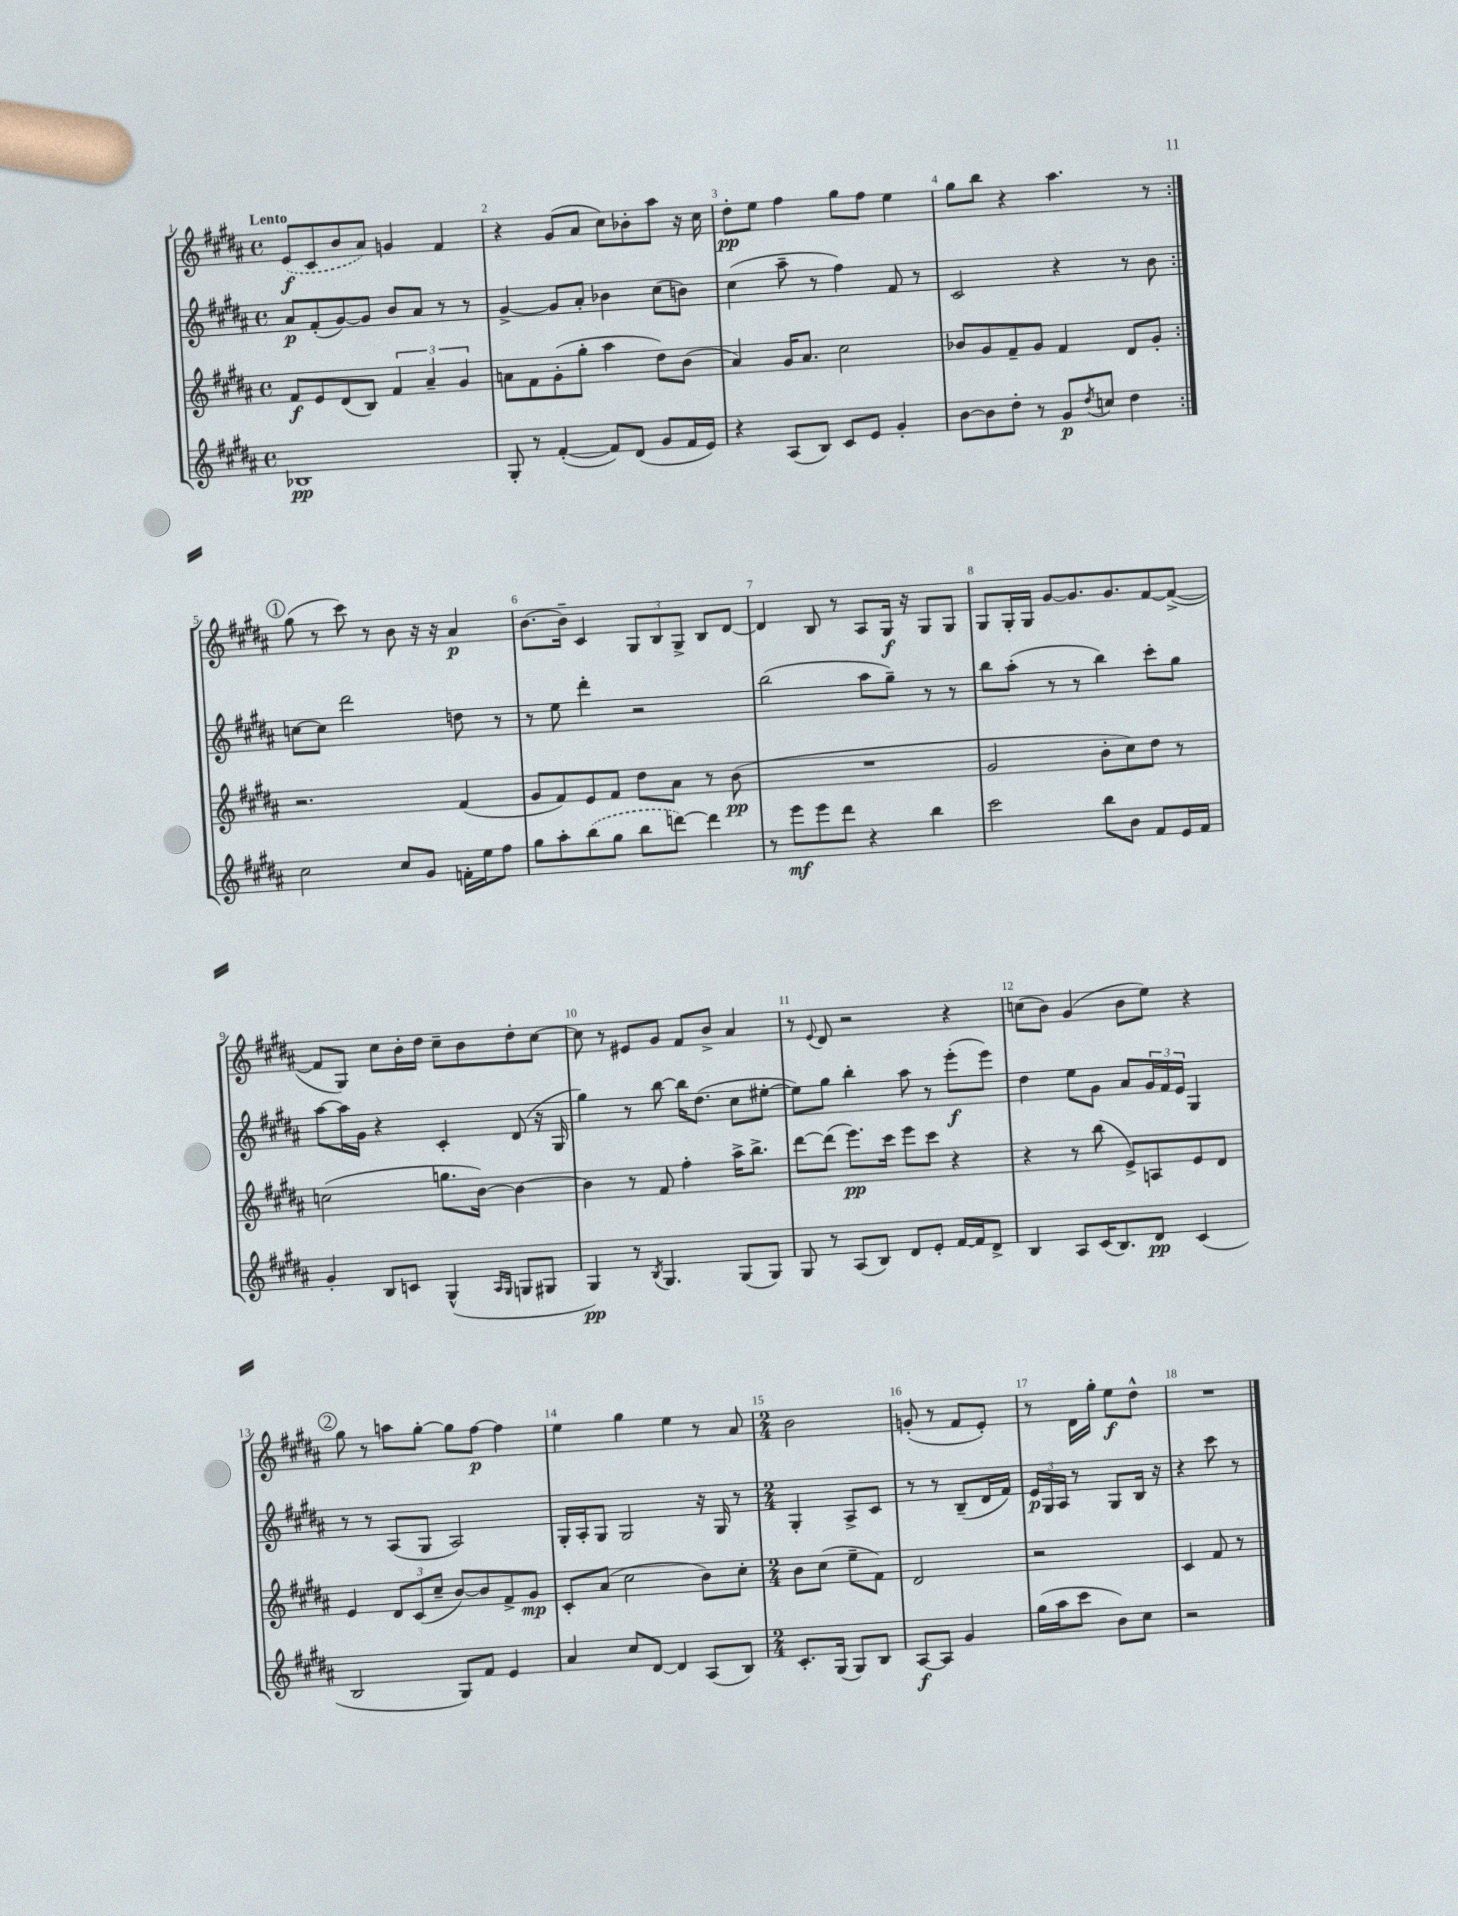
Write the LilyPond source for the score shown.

<<
\new StaffGroup <<
\new Staff = "s0" {
    \clef treble \key b \major \defaultTimeSignature \time 4/4 \tempo "Lento"
    \repeat volta 2 { \once \slurDashed e'8\f( cis'8 b'8 ais'8) g'4 fis'4 |
    r4 gis'8( ais'8 cis''8) bes'8-. ais''8 r16 cis''16 |
    dis''8-.\pp e''8 fis''4 gis''8 fis''8 e''4 |
    gis''8 b''8 r4 ais''4. r8 | }
    \mark \markup { \circle "1" } gis''8( r8 cis'''8) r8 b'8 r16 r16 ais'4\p |
    b'8.~ b'16-- cis'4 \tuplet 3/2 { gis8 b8 gis8-> } b8 dis'8~ |
    dis'4 b8 r8 ais8 gis16\f r16 gis8 gis8 |
    gis8 gis16-. gis16 gis'8~ gis'8. gis'8. fis'8~ fis'8~->( |
    fis'8 gis8) cis''8 b'16-. dis''16 cis''8-- b'8 dis''8-. cis''8~ |
    cis''8 r8 eis'8 gis'8 fis'8 b'8-> ais'4 |
    r8 \appoggiatura { e'8 } dis'8 r2 r4 |
    c''8( b'8) gis'4( b'8 e''8) r4 |
    \mark \markup { \circle "2" } gis''8 r8 a''8 gis''8~-. gis''8 fis''8~\p fis''4 |
    e''4 gis''4 e''4 r8 ais'8 |
    \numericTimeSignature \time 2/4 b'2 |
    g'8-.( r8 fis'8 e'8-.) |
    r8 dis'16 gis''16-. e''8\f dis''8-^ |
    R2 \bar "|." |
}
\new Staff = "s1" {
    \clef treble \key b \major \defaultTimeSignature \time 4/4
    \repeat volta 2 { ais'8\p fis'8-.( gis'8~) gis'8 b'8 ais'8 r8 r8 |
    gis'4~-> gis'8 ais'8-. bes'4 cis''8( b'8) |
    cis''4( ais''8-- r8 fis''4) fis'8 r8 |
    cis'2 r4 r8 b'8 | }
    \mark \markup { \circle "1" } c''8~ c''8 dis'''2 d''8 r8 |
    r8 e''8 dis'''4-. r2 |
    b''2( ais''8 gis''8--) r8 r8 |
    b''8 ais''8-.( r8 r8 b''4) cis'''8-. gis''8 |
    ais''8~ ais''16 gis'16 r4 cis'4-. dis'8( r16 gis16 |
    gis''4) r8 b''8~ b''16 dis''8.( cis''8 eis''8~-. |
    eis''8) gis''8 b''4-. ais''8 r8 e'''8-.\f( e'''8) |
    dis''4 e''8 gis'8 ais'8 \tuplet 3/2 { gis'16 fis'16 e'16 } gis4 |
    \mark \markup { \circle "2" } r8 r8 ais8( gis8 ais2) |
    gis16-. ais16-. gis8 gis2 r16 gis16 r8 |
    \numericTimeSignature \time 2/4 gis4-. ais8-> cis'8 |
    r8 r8 b8--( dis'16 fis'16) |
    \tuplet 3/2 { e'16\p gis16 ais16 } r8 gis8 b16 r16 |
    r4 cis'''8 r8 \bar "|." |
}
\new Staff = "s2" {
    \clef treble \key b \major \defaultTimeSignature \time 4/4
    \repeat volta 2 { fis'8\f e'8 dis'8( b8) \tuplet 3/2 { fis'4 ais'4-- gis'4 } |
    a'8 fis'8 gis'8-.( gis''8-. ais''4 dis''8) b'8( |
    ais'4) gis'16 ais'8. cis''2 |
    bes'8 gis'8 fis'8-- gis'8 fis'4 dis'8 gis'8-. | }
    \mark \markup { \circle "1" } r2. fis'4( |
    gis'8 fis'8) e'8 fis'8 dis''8 ais'8 r8 b'8\pp( |
    R1 |
    gis'2 b'8-. cis''8) dis''8 r8 |
    c''2( g''8. b'16~) b'4~ |
    b'4 r8 fis'8 fis''4-. ais''16-> b''8.-> |
    dis'''8~ dis'''8( e'''8.\pp) cis'''16 e'''8 cis'''8 r4 |
    r4 r8 b''8( e'8->) a8 e'8 dis'8 |
    \mark \markup { \circle "2" } e'4 \tuplet 3/2 { dis'8 cis'8( cis''8-- } b'8~) b'8 fis'8-> gis'8\mp |
    cis'8-. ais'8( cis''2 b'8) cis''8-. |
    \numericTimeSignature \time 2/4 b'8 cis''8( e''8-- fis'8) |
    dis'2 |
    r2 |
    cis'4 fis'8 r8 \bar "|." |
}
\new Staff = "s3" {
    \clef treble \key b \major \defaultTimeSignature \time 4/4
    \repeat volta 2 { bes1\pp |
    gis8-. r8 fis'4~-.( fis'8) dis'8( gis'8 fis'16 e'16) |
    r4 ais8( b8) cis'8 e'8 gis'4-. |
    b'8~ b'8 dis''8-. r8 gis'8\p \acciaccatura { dis''8 } c''8 dis''4 | }
    \mark \markup { \circle "1" } cis''2 cis''8 gis'8 f'16-. e''16 fis''8 |
    gis''8 ais''8-. \once \slurDashed b''8( gis''8 b''8 d'''8~) d'''4 |
    r8 e'''8\mf e'''8 dis'''8 r4 b''4 |
    cis'''2 b''8 b'8 fis'8 e'16 fis'16 |
    gis'4-. b8 c'8 gis4-^( \grace { ais16 gis16 } g8 gis8 |
    gis4\pp) r8 \acciaccatura { b8 } gis4. gis8( gis8) |
    gis8 r8 ais8( b8) dis'8 e'8-. fis'16~ fis'16 dis'8-> |
    b4 ais8 cis'16( b8.) dis'8\pp cis'4( |
    \mark \markup { \circle "2" } b2 gis8) fis'8 e'4 |
    ais'4 cis''8 dis'8~ dis'4 ais8( b8) |
    \numericTimeSignature \time 2/4 cis'8.-. gis16( gis8) b8 |
    ais8~\f ais8 gis'4 |
    gis''16( ais''16 cis'''8 b'8) cis''8 |
    r2 \bar "|." |
}
>>
>>
\layout { \context { \Score \override BarNumber.break-visibility = ##(#f #t #t) barNumberVisibility = #all-bar-numbers-visible } }
